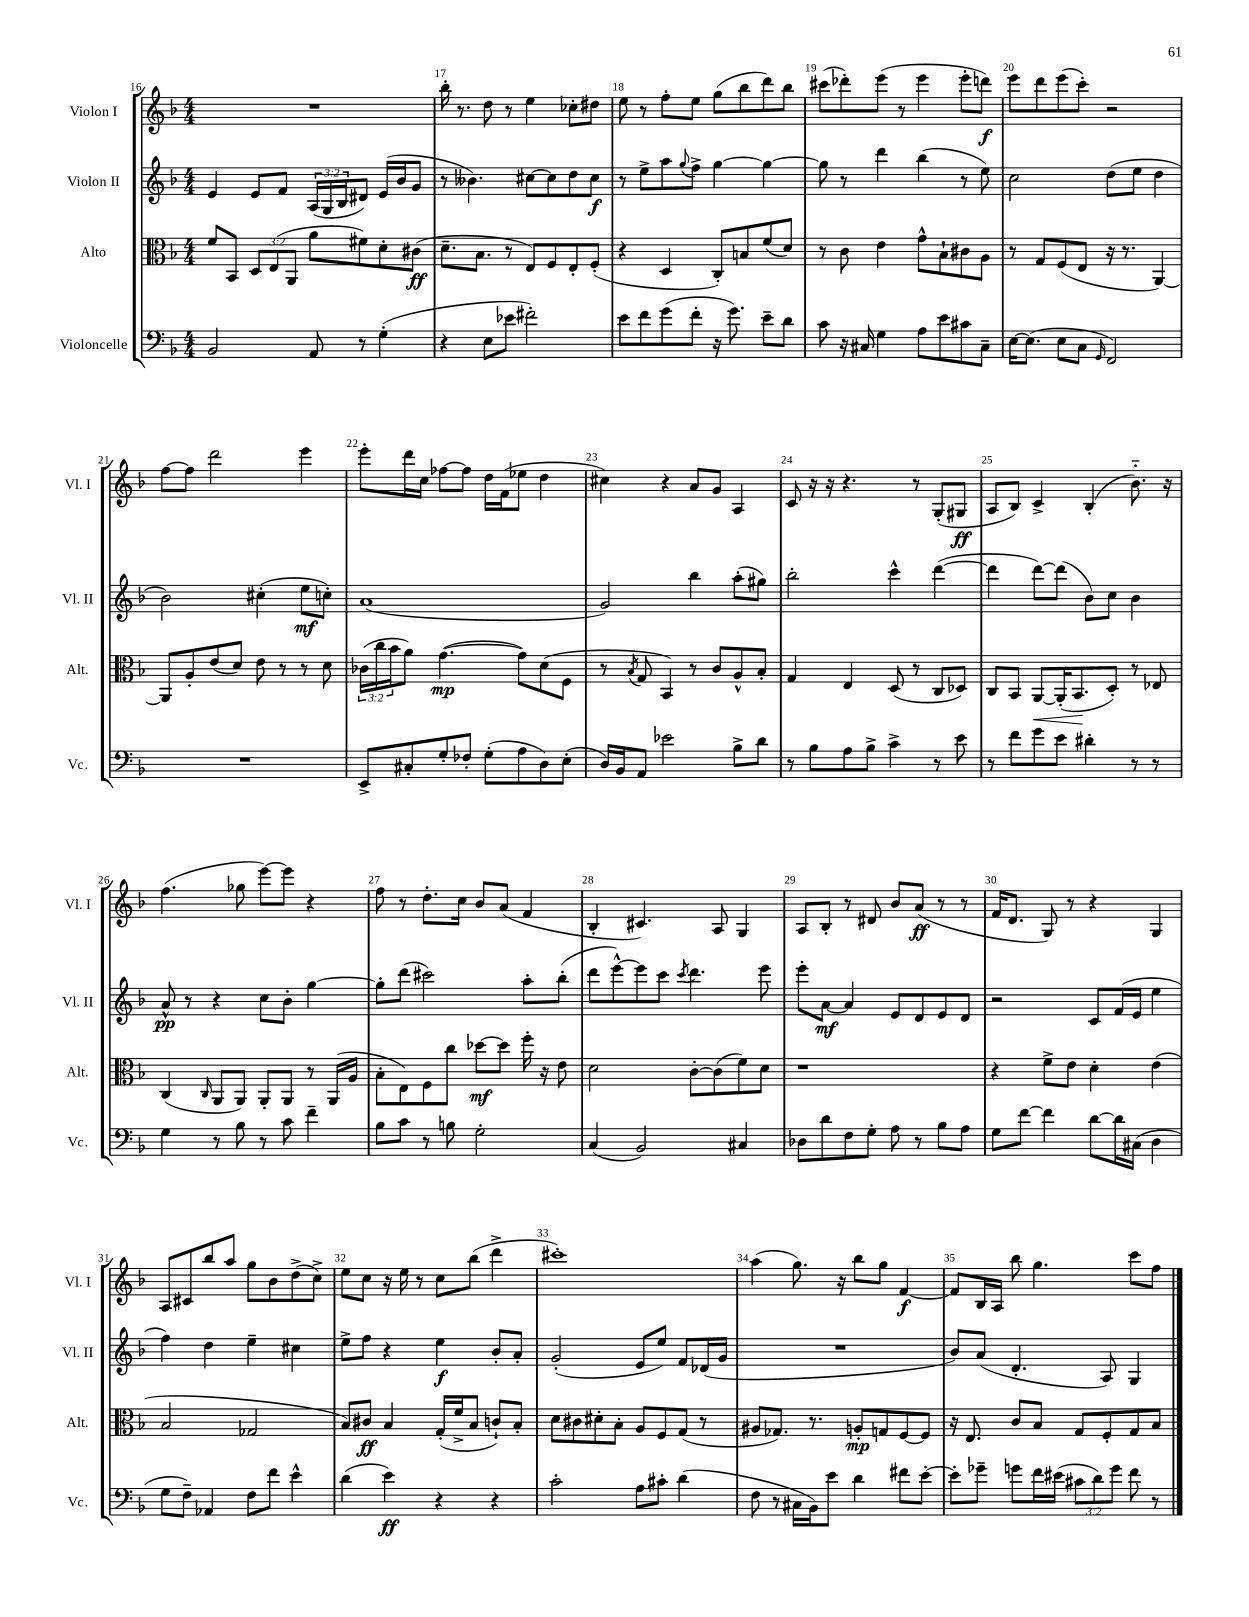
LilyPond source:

<<
\new StaffGroup <<
\new Staff = "s0" \with { instrumentName = "Violon I" shortInstrumentName = "Vl. I" } {
    \clef treble \key f \major \numericTimeSignature \time 4/4
    R1 |
    bes''16-. r8. d''8 r8 e''4 ces''8-. dis''8 |
    e''8 r8 f''8-. e''8 g''8( bes''8 d'''8) bes''8 |
    cis'''8( des'''8-.) e'''8( r8 e'''4 e'''8-. d'''8\f) |
    e'''8 d'''8 e'''8( c'''8-.) r2 |
    f''8~ f''8 d'''2 e'''4 |
    e'''8-. d'''16 c''16 fes''8~ fes''8 d''16 f'16( ees''8 d''4 |
    cis''4) r4 a'8 g'8 a4 |
    c'8 r16 r16 r4. r8 g8-.( gis8\ff |
    a8 bes8) c'4-> bes4-.( bes'8.-_) r16 |
    f''4.( ges''8 e'''8~) e'''8 r4 |
    f''8 r8 d''8.-. c''16 bes'8 a'8( f'4 |
    bes4-. cis'4.) a8 g4 |
    a8 bes8-. r8 dis'8 bes'8 a'8\ff( r8 r8 |
    f'16 d'8. g8) r8 r4 g4 |
    a8 cis'8 bes''8 a''8 g''8 bes'8 d''8->( c''8->) |
    e''8 c''8 r16 e''16 r8 c''8 bes''8( d'''4-> |
    cis'''1-.) |
    a''4( g''8.) r16 bes''8 g''8 f'4~\f |
    f'8 bes16 a16 bes''8 g''4. c'''8 f''8 \bar "|." |
}
\new Staff = "s1" \with { instrumentName = "Violon II" shortInstrumentName = "Vl. II" } {
    \clef treble \key f \major \numericTimeSignature \time 4/4 \override Staff.TupletNumber.text = #tuplet-number::calc-fraction-text
    e'4 e'8 f'8 \tuplet 3/2 { a16( g16 bes16 } dis'8) e'16( bes'16 g'8 |
    r8 beses'4.) cis''8~ cis''8 d''8 cis''8\f |
    r8 e''8-> a''8 \appoggiatura { g''8 } f''8-> g''4~ g''4~ |
    g''8 r8 d'''4 bes''4( r8 e''8) |
    c''2 d''8( e''8 d''4 |
    bes'2) cis''4-.( e''8\mf c''8-.) |
    a'1( |
    g'2) bes''4 a''8-.( gis''8) |
    bes''2-. c'''4-^ d'''4~( |
    d'''4 d'''8~) d'''8( bes'8) c''8 bes'4 |
    a'8-^\pp r8 r4 c''8 bes'8-. g''4~ |
    g''8-. d'''8( cis'''2) a''8-. bes''8-.( |
    d'''8 e'''8~-^) e'''8 c'''8 \acciaccatura { c'''8 } d'''4. e'''8 |
    e'''8-. a'8~\mf a'4 e'8 d'8 e'8 d'8 |
    r2 c'8 f'16( e'16 e''4 |
    f''4) d''4 e''4-- cis''4 |
    e''8-> f''8 r4 e''4\f bes'8-. a'8-. |
    g'2-.( e'8 e''8) f'8 des'16( g'16 |
    R1 |
    bes'8) a'8( d'4.-. a8) g4 \bar "|." |
}
\new Staff = "s2" \with { instrumentName = "Alto" shortInstrumentName = "Alt." } {
    \clef alto \key f \major \numericTimeSignature \time 4/4 \override Staff.TupletNumber.text = #tuplet-number::calc-fraction-text
    f'8 bes,8 \tuplet 3/2 { d8 e8( a,8 } a'8 fis'8) d'8-. cis'8\ff( |
    d'8.-- bes8. r8 e8) f8 e8-. f8-.( |
    r4 d4 c8-.) b8 f'8( d'8) |
    r8 c'8 e'4 g'8-^ bes8-! cis'8 a8 |
    r8 g8 f8( e8 r16 r8. a,4~) |
    a,8 a8-. e'8( d'8) e'8 r8 r8 d'8 |
    \tuplet 3/2 { ces'16( c''16 bes'16 } a'8) g'4.~\mp( g'8) d'8( f8 |
    r8 \acciaccatura { bes8 } g8 bes,4) r8 c'8 a8-^ bes8-. |
    g4 e4 d8( r8 c8 des8) |
    c8 bes,8 a,8~\< a,16-.( bes,8.\! d8-.) r8 ees8 |
    c4( \grace { c16 } a,8 a,8) a,8-. a,8 r8 a,16( a16 |
    bes8-. e8) f8 c''8 des''8~\mf des''8 f''16-. r16 e'8 |
    d'2 c'8~-. c'8( f'8) d'8 |
    r1 |
    r4 f'8-> e'8 d'4-. e'4( |
    bes2 ges2 |
    bes8) cis'8\ff bes4 g16-.( f'16-> bes8 c'8-!) bes8-. |
    d'8 cis'8 dis'8-. bes8-. a8 f8 g8( r8 |
    ais8 ges8.) r8. a8-.\mp g8 f8~ f8 |
    r16 e8. c'8 bes8 g8 f8-. g8 bes8 \bar "|." |
}
\new Staff = "s3" \with { instrumentName = "Violoncelle" shortInstrumentName = "Vc." } {
    \clef bass \key f \major \numericTimeSignature \time 4/4 \override Staff.TupletNumber.text = #tuplet-number::calc-fraction-text
    bes,2 a,8 r8 g4-.( |
    r4 e8 ees'8 fis'2-.) |
    e'8 f'8 g'8( f'8-. r16 g'8.) e'8-- d'8 |
    c'8 r16 cis16 g4 a8 e'8 cis'8 cis8-- |
    e16~ e8.( e8 c8 \grace { g,16 } f,2) |
    R1 |
    e,8-> cis8-. g8-. fes8-. g8-.( a8 d8) e8-.( |
    d16) bes,16 a,8 ees'2 bes8-> d'8 |
    r8 bes8 a8 bes8-> c'4-> r8 e'8 |
    r8 f'8 g'8 e'8 dis'4-. r8 r8 |
    g4 r8 bes8 r8 c'8 f'4-- |
    bes8 c'8 r8 b8 g2-. |
    c4( bes,2) cis4 |
    des8 d'8 f8 g8-. a8 r8 bes8 a8 |
    g8 f'8~ f'4 d'8~ d'16 cis16( d4 |
    g8 f8--) aes,4 f8 f'8 e'4-^ |
    d'4( e'4\ff) r4 r4 |
    c'2-. a8 cis'8-. d'4( |
    f8 r8 cis16 bes,16) e'8 d'4 fis'8 e'8~-. |
    e'8-. ges'8-- g'8 f'16 eis'16( \tuplet 3/2 { cis'8 d'8) g'8 } f'8 r8 \bar "|." |
}
>>
>>
\layout { \context { \Score currentBarNumber = #16 \override BarNumber.break-visibility = ##(#f #t #t) barNumberVisibility = #all-bar-numbers-visible } }
